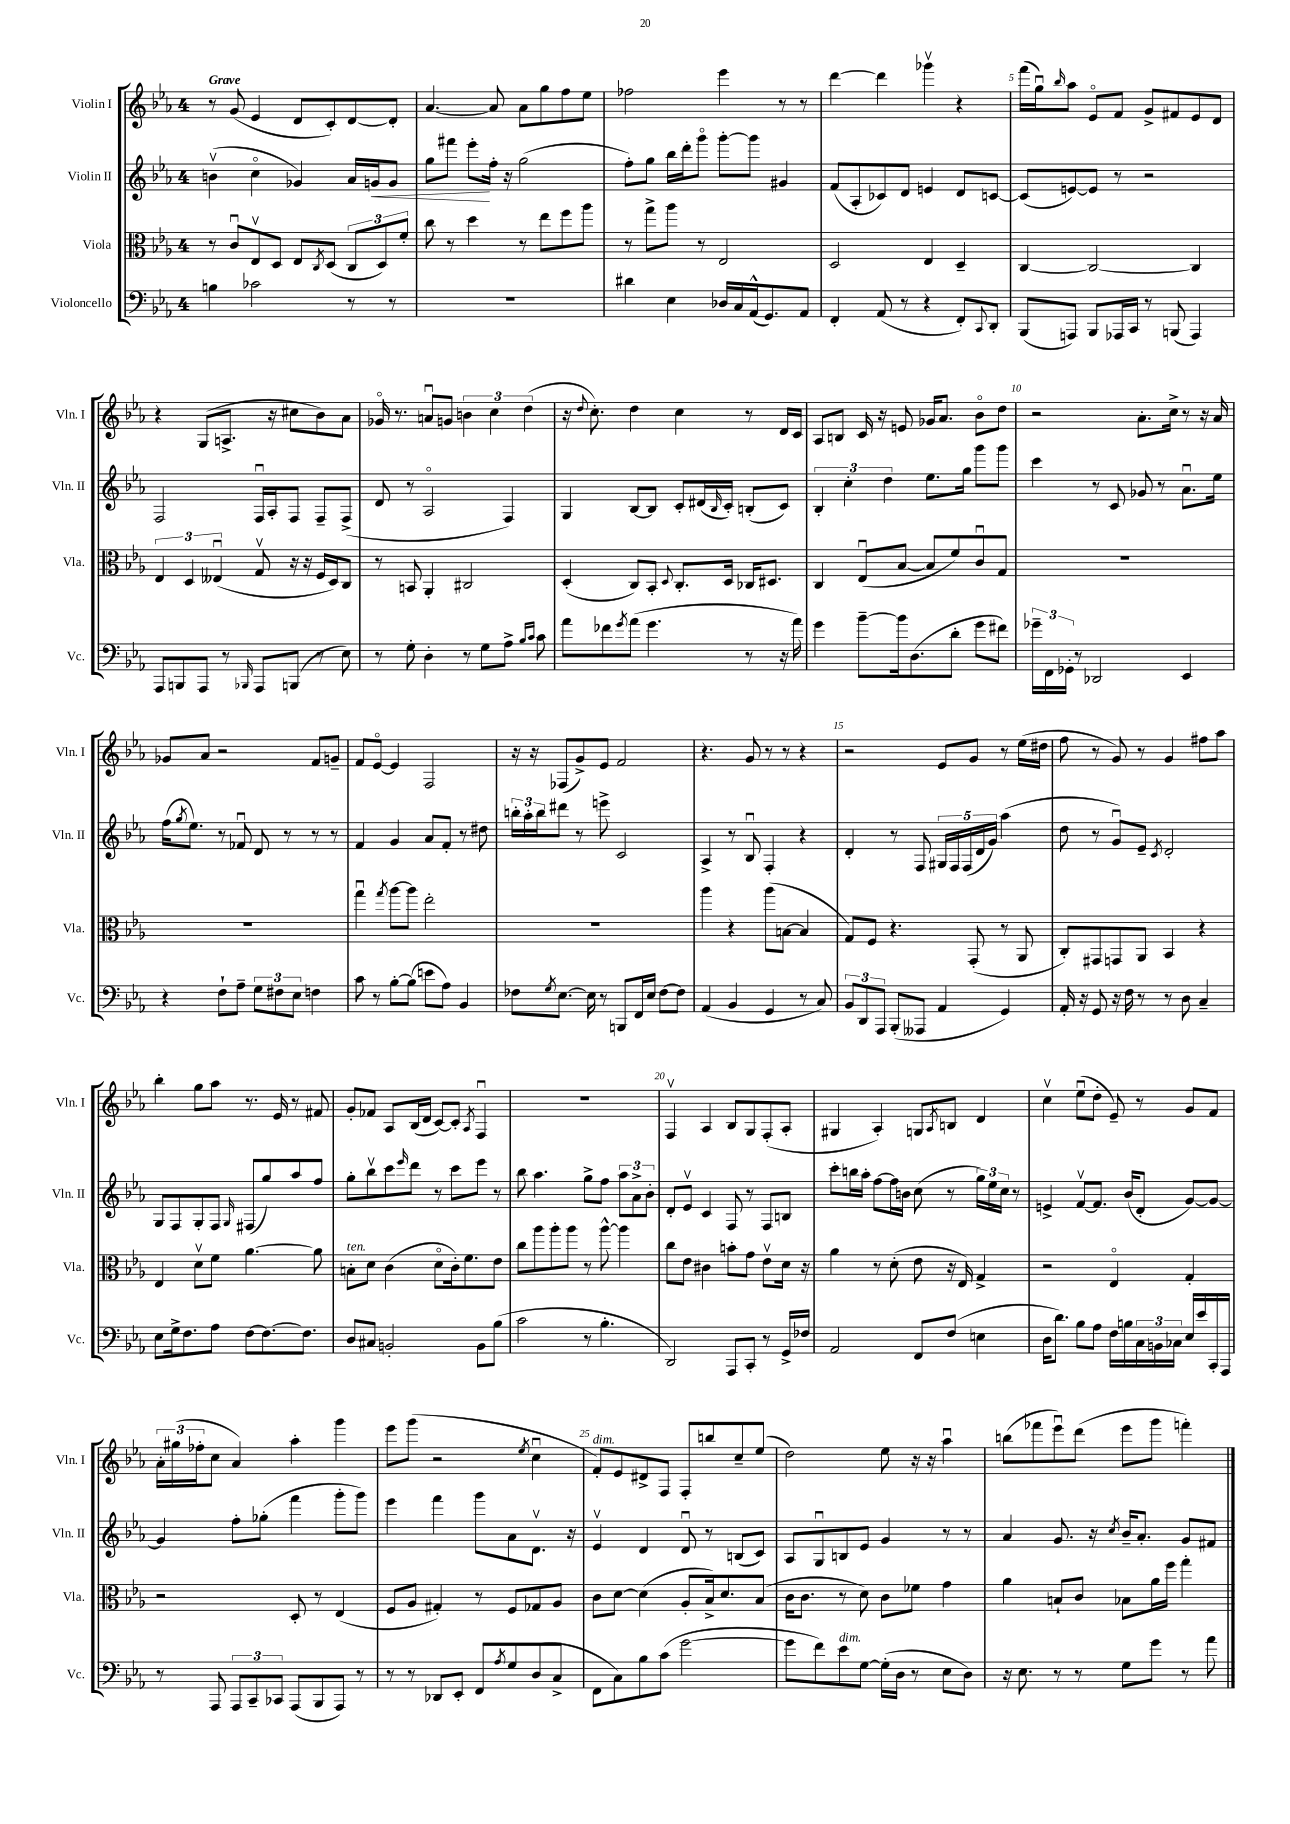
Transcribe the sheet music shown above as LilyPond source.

<<
\new StaffGroup <<
\new Staff = "s0" \with { instrumentName = "Violin I" shortInstrumentName = "Vln. I" } {
    \clef treble \key ees \major \once \override Staff.TimeSignature.style = #'single-digit \time 4/4 \tempo "Grave"
    r8 g'8( ees'4 d'8 c'8-.) d'8~ d'8-. |
    aes'4.~ aes'8 aes'8 g''8 f''8 ees''8 |
    fes''2 ees'''4 r8 r8 |
    d'''4~ d'''4 ges'''4\upbow r4 |
    f'''16( g''16\downbow) \grace { bes''16 } aes''8 ees'8\flageolet f'8 g'8-> fis'8 ees'8 d'8 |
    r4 g8( a8.-> r16 cis''8 bes'8) aes'8 |
    ges'16\flageolet r8. a'8\downbow g'8 \tuplet 3/2 { b'4 c''4 d''4( } |
    r16 \appoggiatura { d''8 } c''8.-.) d''4 c''4 r8 d'16 c'16 |
    aes8 b8 c'16 r16 e'8 ges'16 aes'8. bes'8\flageolet d''8 |
    r2 aes'8.-. c''16-> r8 r16 aes'16 |
    ges'8 aes'8 r2 f'8 g'8-- |
    f'8 ees'8~\flageolet ees'4 f2 |
    r16 r16 fes8( g'8->) ees'8 f'2 |
    r4. g'8 r8 r8 r4 |
    r2 ees'8 g'8 r8 ees''16( dis''16 |
    f''8 r8 g'8) r8 g'4 fis''8 aes''8 |
    bes''4-. g''8 aes''8 r8. ees'16 r8 fis'8 |
    g'8-. fes'8 aes8 bes16( d'16 c'8~) c'8-. \acciaccatura { aes8 } f4\downbow |
    R1 |
    f4\upbow aes4 bes8 g8 f8-.( aes8-. |
    gis4 aes4-.) g8 \acciaccatura { aes8 } b8 d'4 |
    c''4\upbow ees''8\downbow( d''8-. ees'8--) r8 g'8 f'8 |
    \tuplet 3/2 { aes'16-. gis''16( fes''16-. } c''8 aes'4) aes''4-. g'''4 |
    ees'''8 g'''8( r2 \acciaccatura { ees''8 } c''4\downbow |
    f'8-.^\markup { \italic "dim." }) ees'8 dis'8-> f8 f8-. b''8 c''8-- ees''8( |
    d''2) ees''8 r16 r16 aes''4\downbow |
    b''8( fes'''8 ees'''8\downbow) d'''8( ees'''8 g'''8 f'''4-.) \bar "|." |
}
\new Staff = "s1" \with { instrumentName = "Violin II" shortInstrumentName = "Vln. II" } {
    \clef treble \key ees \major \once \override Staff.TimeSignature.style = #'single-digit \time 4/4
    b'4\upbow( c''4\flageolet ges'4) aes'16 g'16\< g'8 |
    g''8 fis'''8 ees'''8-.\! f''16-. r16 g''2( |
    f''8-.) g''8 bes''16 d'''16-. g'''8\flageolet g'''8~-. g'''8 gis'4 |
    f'8( aes8-. ces'8) d'8 e'4 d'8 c'8~ |
    c'8( e'8~) e'8 r8 r2 |
    f2 f16\downbow aes16-. f8 f8-- f8->( |
    d'8 r8 aes2\flageolet f4) |
    g4 bes8~ bes8 c'8-. dis'16( \grace { bes16 } c'16-.) b8-.( c'8) |
    \tuplet 3/2 { bes4-. c''4-. d''4 } ees''8. g''16 g'''8 g'''8 |
    c'''4 r8 c'8 ges'8 r8 aes'8.\downbow ees''16 |
    f''16( \acciaccatura { g''8 } ees''8.) r8 fes'8\downbow d'8 r8 r8 r8 |
    f'4 g'4 aes'8 f'8-. r8 dis''8 |
    \tuplet 3/2 { b''16-. aes''16-. b''16 } dis'''8 r8 e'''8-> c'2 |
    aes4-> r8 bes8\downbow f4-. r4 |
    d'4-. r8 f8 \tuplet 5/4 { gis16 f16 f16( d'16 g'16) } aes''4( |
    d''8 r8 g'8\downbow) ees'8-- \acciaccatura { c'8 } d'2-. |
    g8 f8 g8-. f8 \grace { g16 } fis8( g''8) aes''8 f''8 |
    g''8-. bes''8\upbow c'''8 \grace { ees'''16 } d'''8 r8 c'''8 ees'''8 r8 |
    bes''8 aes''4. g''8-> f''8 \tuplet 3/2 { aes''8 aes'8-> bes'8-. } |
    d'8-. ees'8\upbow c'4 f8 r8 f8 b8 |
    c'''8-. b''16 aes''16-. f''8~ f''16 b'16 c''8( r8 \tuplet 3/2 { g''16) ees''16 c''16 } r8 |
    e'4-> f'8~\upbow f'8. bes'16( d'8-. g'8~) g'8~ |
    g'4 f''8-. ges''8-.( f'''4 g'''8-. g'''8) |
    ees'''4 f'''4 g'''8 aes'8 d'8.\upbow r16 |
    ees'4\upbow d'4 d'8\downbow r8 b8( c'8) |
    aes8 g8\downbow b8 ees'8 g'4 r8 r8 |
    aes'4 g'8. r16 \acciaccatura { c''8 } bes'16-- aes'8.-. g'8 fis'8 \bar "|." |
}
\new Staff = "s2" \with { instrumentName = "Viola" shortInstrumentName = "Vla." } {
    \clef alto \key ees \major \once \override Staff.TimeSignature.style = #'single-digit \time 4/4
    r8 c'8\downbow ees8\upbow d8 ees8 \acciaccatura { c8 } d8( \tuplet 3/2 { c8 d8) f'8-. } |
    c''8 r8 d''4 r8 ees''8 f''8 aes''8 |
    r8 g''8-> aes''8 r8 ees2 |
    d2 ees4 d4-- |
    c4~ c2~ c4 |
    \tuplet 3/2 { ees4 d4 eeses4\downbow( } g8\upbow r16 r16 f16 d16) c8 |
    r8 b,8 aes,4-. cis2 |
    d4-.( c8) bes,8-. \appoggiatura { d8 } c8.-. d16 ces16 dis8. |
    c4 ees8\downbow( bes8~ bes8 f'8) c'8\downbow g8 |
    R1 |
    R1 |
    g''4\downbow \acciaccatura { g''8 } aes''8~ aes''8 ees''2-. |
    R1 |
    aes''4 r4 aes''8( b8~ b4 |
    g8) f8 r4. g,8-.( r8 aes,8 |
    c8-.) gis,8 g,8 aes,8 bes,4 r4 |
    ees4 d'8\upbow f'8 aes'4.~ aes'8 |
    b8-.^\markup { \italic "ten." } d'8 c'4( d'8\flageolet c'16-.) f'8. ees'8 |
    c''8 aes''8 aes''8-. aes''8 r8 aes''8~-^ aes''4 |
    c''8 ees'8 cis'4 b'8-. g'8 ees'8\upbow d'16 r16 |
    aes'4 r8 d'8-.( ees'8 r16 ees16) g4-> |
    r2 ees4\flageolet g4-. |
    r2 d8-. r8 ees4( |
    f8 aes8 gis4-.) r8 f8 ges8 aes8 |
    c'8 d'8~ d'4( aes8-. bes16->) d'8. bes8( |
    c'16 c'8. r8 d'8) c'8 fes'8 g'4 |
    aes'4 b8-! c'8 bes8 aes'16 f''16 g''4-. \bar "|." |
}
\new Staff = "s3" \with { instrumentName = "Violoncello" shortInstrumentName = "Vc." } {
    \clef bass \key ees \major \once \override Staff.TimeSignature.style = #'single-digit \time 4/4
    b4 ces'2 r8 r8 |
    R1 |
    dis'4 ees4 des16 c16 aes,16-^( g,8.) aes,8 |
    f,4-. aes,8( r8 r4 f,8-.) \appoggiatura { c,8 } d,8-. |
    bes,,8( a,,8) bes,,8 aes,,16 c,16 r8 b,,8( aes,,4) |
    aes,,8 b,,8 aes,,8 r8 \grace { bes,,16 } aes,,8 b,,8( r8 ees8) |
    r8 g8-. d4-. r8 g8 aes8-> \grace { bes16 c'16 } c'8 |
    aes'8 fes'8 \acciaccatura { g'8 } aes'8( g'4. r8 r16 aes'16) |
    g'4 bes'8~-- bes'16 d8.( d'8-. g'8 fis'8) |
    \tuplet 3/2 { ges'16-- f,16 ges,16-. } r8 des,2 ees,4 |
    r4 f8-! aes8-- \tuplet 3/2 { g8 fis8 ees8 } f4 |
    c'8 r8 bes8~-. bes8( e'8 aes8) bes,4 |
    fes8 \acciaccatura { g8 } ees8.~ ees16 r8 b,,8 f,16 ees16 fes8~ fes8 |
    aes,4( bes,4 g,4 r8 c8) |
    \tuplet 3/2 { bes,8 d,8 aes,,8 } bes,,8-.( aeses,,8 aes,4 g,4) |
    aes,16-. r16 g,8 r16 f16 r8 r8 d8 c4-- |
    ees8 g16-> f8. aes8 f8~ f8.~ f8. |
    d8 cis8 b,2-. b,8 bes8( |
    c'2 r8 bes4.-. |
    d,2) aes,,8 c,8-. r8 g,16-> fes16 |
    aes,2 f,8 f8( e4 |
    d16 d'8.) bes8 aes8 f16 b16 \tuplet 3/2 { c16 b,16 ces16 } ees16 ees'16 c,16-. aes,,16 |
    r8 aes,,8 \tuplet 3/2 { aes,,8 c,8-- ces,8 } aes,,8( bes,,8 aes,,8) r8 |
    r8 r8 des,8 ees,8-. f,8 \acciaccatura { aes8 } g8 d8( c8-> |
    f,8 c8) bes8 c'8( g'2~ |
    g'8 f'8) ees'8^\markup { \italic "dim." } g8~ g16-.( d16 r8 ees8 d8) |
    r16 ees8. r8 r8 g8 g'8 r8 aes'8 \bar "|." |
}
>>
>>
\layout { \context { \Score \override BarNumber.break-visibility = ##(#f #t #t) barNumberVisibility = #(every-nth-bar-number-visible 5) } }
